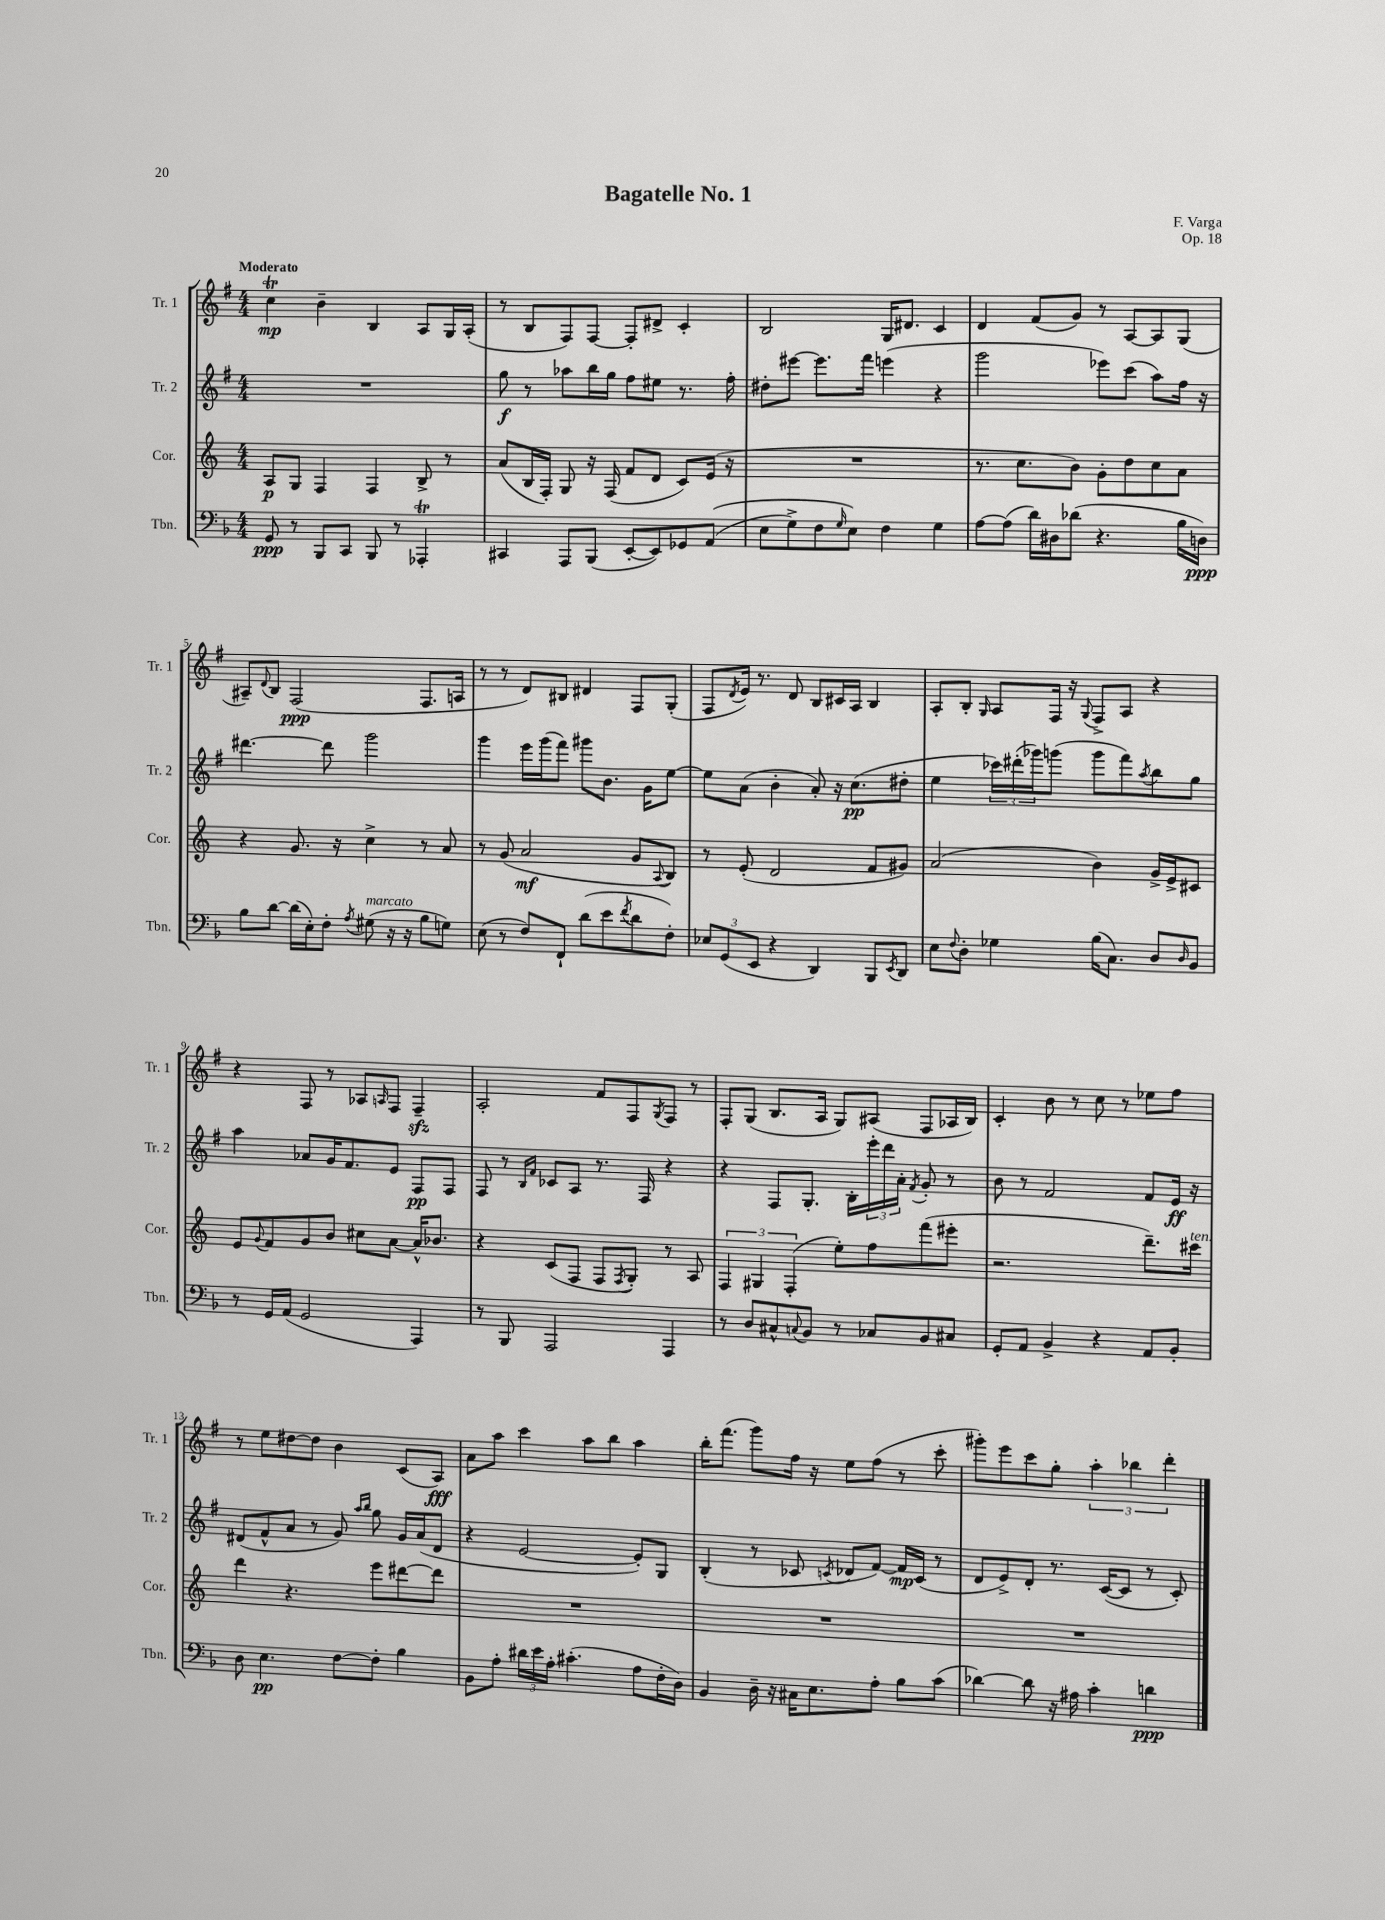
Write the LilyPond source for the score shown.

\header { title = "Bagatelle No. 1" composer = "F. Varga" opus = "Op. 18" }
<<
\new StaffGroup <<
\new Staff = "s0" \with { instrumentName = "Tr. 1" shortInstrumentName = "Tr. 1" } {
    \clef treble \key g \major \numericTimeSignature \time 4/4 \tempo "Moderato"
    c''4\trill\mp b'4-- b4 a8 g16 a16-.( |
    r8 b8 fis8) fis8~ fis8-. dis'8-> c'4-. |
    b2 g16 dis'8. c'4 |
    d'4 fis'8( g'8) r8 a8~ a8 g8( |
    ais8--) \appoggiatura { d'8 } b8 fis2\ppp( fis8. a16 |
    r8 r8 d'8) bis8 dis'4 fis8 g8-.( |
    fis8 \acciaccatura { d'8 } e'16) r8. d'8 b8 cis'16 a16 b4 |
    a8-. b8-. \grace { g16 } a8 fis16 r16 \appoggiatura { g8 } fis8-> a8 r4 |
    r4 fis8 r8 aes8 \grace { a16 } fis8 fis4--\sfz |
    a2-. fis'8 fis8 \acciaccatura { g8 } fis8 r8 |
    fis8-. g8( b8. a16 g8) ais8( fis8 aes16 b16) |
    c'4-. b'8 r8 c''8 r8 ees''8 fis''8 |
    r8 e''8 dis''8~ dis''8 b'4 c'8( a8\fff) |
    a'8 a''8 c'''4 a''8 b''8 a''4 |
    b''16-. fis'''8.( g'''8) fis''16 r16 e''8 fis''8( r8 c'''8-. |
    gis'''8-.) e'''8 c'''8 g''8-. \tuplet 3/2 { a''4-. bes''4 d'''4-. } \bar "|." |
}
\new Staff = "s1" \with { instrumentName = "Tr. 2" shortInstrumentName = "Tr. 2" } {
    \clef treble \key g \major \numericTimeSignature \time 4/4
    R1 |
    g''8\f r8 aes''8 b''16 g''16 fis''8 eis''8 r8. fis''16-. |
    dis''8-. eis'''8~ eis'''8. fis'''16 e'''4( r4 |
    g'''2 ees'''8) c'''8( a''8) fis''16 r16 |
    dis'''4.~ dis'''8 g'''2 |
    g'''4 e'''16 g'''16( fis'''8) gis'''8 b'8. g'16 e''8~ |
    e''8 a'8( b'4-. a'8-.) r16 c''8.\pp( dis''8-. |
    e''4 \tuplet 3/2 { ces'''16) dis'''16-.( ges'''16) } g'''8( g'''8 fis'''8) \acciaccatura { a''8 } b''8 g''8 |
    a''4 aes'8 g'16 fis'8. e'8 fis8\pp fis8 |
    fis8 r8 \grace { b16 fis'16 } ces'8 a8 r8. fis16 r4 |
    r4 fis8 g8.-. b16-. \tuplet 3/2 { e'''16-. d'''16 a'16-. } \acciaccatura { fis'8 } g'8-. r8 |
    b'8 r8 fis'2 fis'8 e'16\ff r16 |
    dis'8( fis'8-^ a'8 r8 g'8) \grace { a''16 b''16 } g''8 g'16 a'16( dis'8 |
    r4 e'2~ e'8-.) g8 |
    b4-.( r8 ces'8 \acciaccatura { c'8 } des'8 fis'8~) fis'16\mp c'16( r8 |
    d'8 e'8->) d'8-. r8. c'16~( c'8 r8 c'8-.) \bar "|." |
}
\new Staff = "s2" \with { instrumentName = "Cor." shortInstrumentName = "Cor." } {
    \clef treble \key c \major \numericTimeSignature \time 4/4
    a8\p g8 f4 f4 b8-> r8 |
    a'8( b16 f16-.) g8 r16 f16( f'8 d'8 c'8) e'16( r16 |
    R1 |
    r8. c''8. b'8) g'8-. d''8 c''8 a'8 |
    r4 g'8. r16 c''4-> r8 a'8 |
    r8 g'8( a'2\mf g'8 \appoggiatura { a8 } b8) |
    r8 e'8-.( d'2 f'8 gis'8) |
    a'2( b'4) g'16-> e'16-> cis'8 |
    e'8 \appoggiatura { g'8 } f'8 g'8 b'8 cis''8 a'8~ a'16-^ bes'8. |
    r4 c'8( f8 f8 \acciaccatura { f8 } g8-.) r8 a8 |
    \tuplet 3/2 { f4 gis4 f4-.( } e''8-.) f''8 f'''8( eis'''8-. |
    r2. d'''8.--) cis'''16^\markup { \italic "ten." } |
    d'''4 r4. e'''8 dis'''8~ dis'''8 |
    R1 |
    R1 |
    R1 \bar "|." |
}
\new Staff = "s3" \with { instrumentName = "Tbn." shortInstrumentName = "Tbn." } {
    \clef bass \key f \major \numericTimeSignature \time 4/4
    g,8\ppp r8 bes,,8 c,8 bes,,8 r8 aes,,4-.\trill |
    cis,4 a,,8 bes,,8( e,8~-. e,8) ges,8 a,8(\( |
    e8 g8->) f8 \grace { g16 } e8\) f4 g4 |
    a8~ a8( d'16) dis16 des'8( r4. bes16 d16\ppp) |
    bes8 d'8~ d'16( e16-.) f8-. \acciaccatura { a8 } gis8^\markup { \italic "marcato" }( r16 r16 bes8 g8) |
    e8( r8 f8) f,8-! d'8( e'8 \acciaccatura { f'8 } d'8 f8-.) |
    \tuplet 3/2 { ees8 g,8( e,8 } r4 d,4) bes,,8 \acciaccatura { e,8 } d,8 |
    e8 \appoggiatura { f8 } d8-. ges4 bes16( c8.) d8 \grace { d16 } bes,8 |
    r8 g,16 a,16( g,2 a,,4) |
    r8 bes,,8 a,,2 a,,4 |
    r8 d8 cis8-^ \appoggiatura { c8 } bes,8 r8 ces8 bes,8 cis8 |
    g,8-. a,8 bes,4-> r4 a,8 bes,8-. |
    d8 e4.\pp f8~ f8-. bes4 |
    bes,8 a8-. \tuplet 3/2 { dis'16 e'16 a16-. } cis'4.-.( a8 f16-. d16) |
    bes,4 d16-- r16 cis16 e8. a8-. bes8 c'8( |
    des'4~) des'8 r16 ais16 c'4-. d'4\ppp \bar "|." |
}
>>
>>
